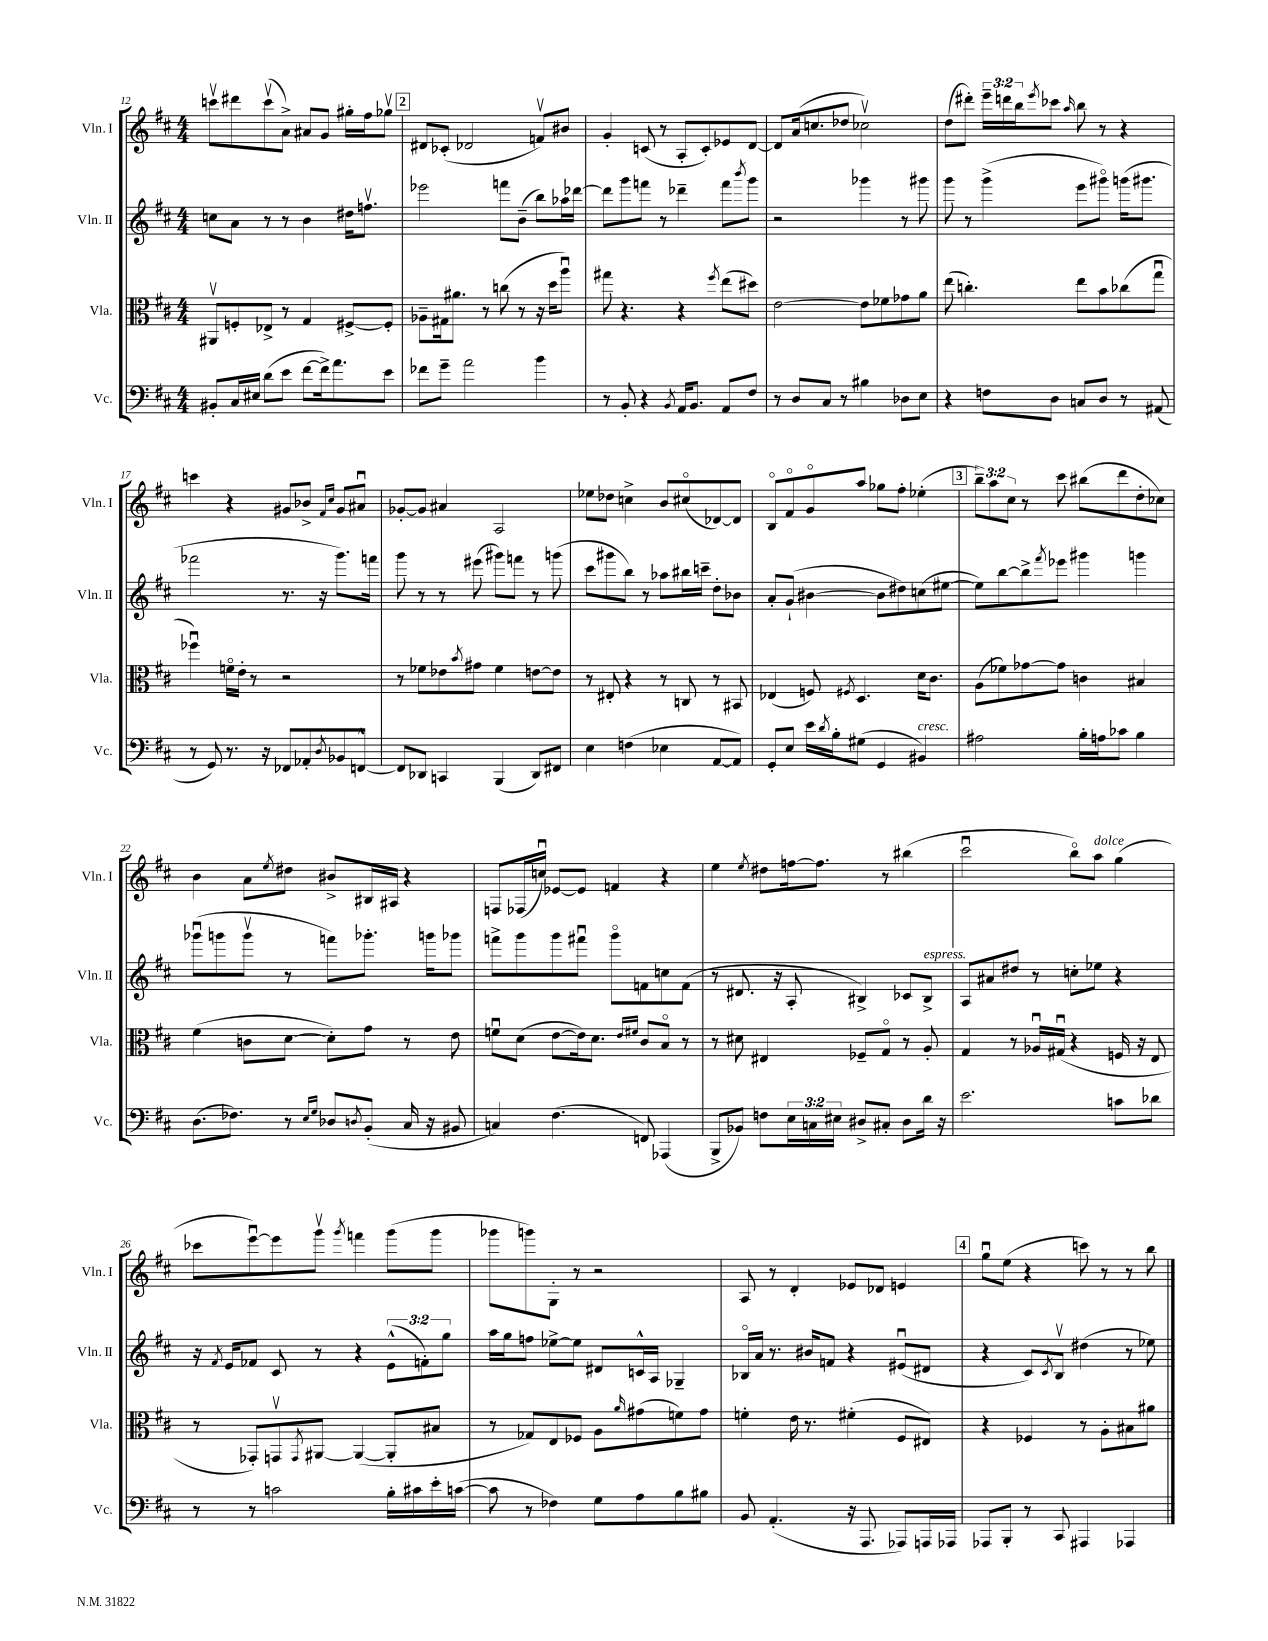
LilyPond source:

<<
\new StaffGroup <<
\new Staff = "s0" \with { instrumentName = "Vln. I" shortInstrumentName = "Vln. I" } {
    \clef treble \key d \major \numericTimeSignature \time 4/4 \override Staff.TupletNumber.text = #tuplet-number::calc-fraction-text
    c'''8\upbow dis'''8 c'''8\upbow( a'8->) ais'8 g'8 gis''16-. fis''16 ges''8\upbow |
    \mark \markup { \box "2" } dis'8 ces'8-.( des'2 f'8\upbow) bis'8 |
    g'4-. c'8( r8 a8-. c'8-.) ees'8 d'8~ |
    d'8 a'16( c''8. des''8 ces''2\upbow) |
    d''8( dis'''8-.) \tuplet 3/2 { e'''16-- d'''16 b''16 } \acciaccatura { e'''8 } ces'''8 \grace { a''16 } b''8 r8 r4 |
    c'''4 r4 gis'8 bes'8-> \grace { fis'16 cis''16 } gis'8 ais'8\downbow |
    ges'8~-. ges'8 ais'4 a2 |
    ees''8 des''8 c''4-> b'8 cis''8\flageolet( des'8~) des'8 |
    b8\flageolet fis'8\flageolet g'8\flageolet a''8 ges''8 fis''8-. ees''4-.( |
    \mark \markup { \box "3" } \tuplet 3/2 { b''8--) a''8 cis''8 } r8 cis'''8 bis''8( d'''8 d''8-. ces''8) |
    b'4 a'8 \acciaccatura { e''8 } dis''8 bis'8-> bis16 ais16 r4 |
    f8 fes16( c''16\downbow) ees'8~ ees'8 f'4 r4 |
    e''4 \acciaccatura { e''8 } dis''8 f''16~ f''8. r8 bis''4( |
    cis'''2\downbow b''8\flageolet) a''8^\markup { \italic "dolce" } g''4( |
    ces'''8 e'''8~\downbow) e'''8 g'''8\upbow \acciaccatura { g'''8 } f'''4 g'''8( g'''8 |
    ges'''8 g'''8) g8-. r8 r2 |
    a8 r8 d'4-. ees'8 des'8 e'4 |
    \mark \markup { \box "4" } g''8\downbow e''8( r4 c'''8) r8 r8 b''8 \bar "|." |
}
\new Staff = "s1" \with { instrumentName = "Vln. II" shortInstrumentName = "Vln. II" } {
    \clef treble \key d \major \numericTimeSignature \time 4/4 \override Staff.TupletNumber.text = #tuplet-number::calc-fraction-text
    c''8 a'8 r8 r8 b'4 dis''16 f''8.\upbow |
    \mark \markup { \box "2" } ees'''2 f'''8 b'8--( b''8) aes''16 des'''16~ |
    des'''8 g'''8 f'''8 r8 des'''4-- f'''8 \acciaccatura { b'''8 } g'''8 |
    r2 ges'''4 r8 gis'''8 |
    g'''8 r8 g'''4->( e'''8 gis'''8\flageolet) g'''16( gis'''8. |
    fes'''2 r8. r16 g'''8.) f'''16 |
    g'''8 r8 r8 eis'''8( gis'''8) f'''8 r8 g'''8( |
    cis'''8 gis'''8 b''8) r8 aes''8 bis''16 c'''16-- d''8-. bes'8 |
    a'8-. g'8-!( bis'4~ bis'8 dis''8) c''8( eis''8~ |
    \mark \markup { \box "3" } eis''8) b''8~ b''8-> \acciaccatura { fis'''8 } ees'''8 gis'''4 g'''4 |
    ges'''8\downbow( g'''8 g'''8\upbow r8 f'''8) ges'''8.-. g'''16 ges'''8 |
    f'''8-> g'''8 g'''8 fis'''8\downbow g'''8\flageolet f'8 c''8 f'8( |
    r8 dis'8. r16 a8-. bis4->) ces'8 bis8->^\markup { \italic "espress." } |
    a8 ais'8 dis''8 r8 c''8-. ees''8 r4 |
    r16 \acciaccatura { fis'8 } e'16 fes'8 cis'8 r8 r4 \tuplet 3/2 { e'8-^( f'8-.) g''8 } |
    a''16 g''16 f''8 ees''8~-> ees''8 dis'8 c'16-^ a16 ges4-- |
    bes16\flageolet a'16 r8. bis'16 f'8 r4 eis'8\downbow( dis'8 |
    \mark \markup { \box "4" } r4 cis'8) \acciaccatura { cis'8 } b8\upbow dis''4( r8 ees''8) \bar "|." |
}
\new Staff = "s2" \with { instrumentName = "Vla." shortInstrumentName = "Vla." } {
    \clef alto \key d \major \numericTimeSignature \time 4/4
    ais,8\upbow f8-. ees8-> r8 g4 fis8~-> fis8-. |
    \mark \markup { \box "2" } aes8-- gis16 ais'8. r8 c''8( r8 r16 d''16 a''8\downbow) |
    gis''8 r4. r4 \acciaccatura { fis''8 } e''8( dis''8) |
    e'2~ e'8 fes'8 ges'8 a'8 |
    e''8( c''4.-.) e''8 b'8 ces''8( g''8\downbow |
    fes''4\downbow) f'16\flageolet e'16-. r8 r2 |
    r8 fes'8 ees'8 \acciaccatura { b'8 } gis'8 fes'4 e'8~ e'8 |
    r8 eis8-. r4 r8 c8 r8 bis,8 |
    ees4( f8) \acciaccatura { fis8 } d4. d'16 cis'8. |
    \mark \markup { \box "3" } a8( fes'8) ges'8~ ges'8 c'4 bis4 |
    fis'4( c'8 d'8~ d'8-.) g'8 r8 e'8 |
    f'8\downbow d'8( e'8~ e'16) d'8. \grace { e'16 fis'16 } cis'8 b8\flageolet r8 |
    r8 dis'8 eis4 fes8-- g8\flageolet r8 a8-. |
    g4 r8 aes16\downbow gis16\downbow( r4 f16 r16 e8 |
    r8 ges,8-.) g,8\upbow \acciaccatura { g,8 } ais,8~ ais,4~( ais,8-. bis8 |
    r8 ges8) e8 fes8 a8 \grace { a'16 } gis'8( f'8) gis'8 |
    f'4-. e'16 r8. fis'4-.( fis8 eis8) |
    \mark \markup { \box "4" } r4 fes4 r8 a8-. bis8 ais'8 \bar "|." |
}
\new Staff = "s3" \with { instrumentName = "Vc." shortInstrumentName = "Vc." } {
    \clef bass \key d \major \numericTimeSignature \time 4/4 \override Staff.TupletNumber.text = #tuplet-number::calc-fraction-text
    bis,8-. cis16 eis16 d'8( e'8 fis'8~ fis'16->) a'8. e'8 |
    \mark \markup { \box "2" } fes'8 g'8-- a'2 b'4 |
    r8 b,8-. r4 \acciaccatura { b,8 } a,16 b,8. a,8 fis8 |
    r8 d8 cis8 r8 bis4 des8 e8 |
    r4 f8 d8 c8 d8 r8 ais,8( |
    r8 g,8) r8. r16 fes,8 aes,8-. \acciaccatura { d8 } bes,8 f,8~-^ |
    f,8 des,8 c,4 b,,4( des,8) fis,8 |
    e4 f4( ees4 a,8~ a,8) |
    g,8-. e8 e'16 \acciaccatura { d'8 } b16-. gis8( g,4 bis,4^\markup { \italic "cresc." }) |
    \mark \markup { \box "3" } ais2 b16-. a16 ces'8 b4 |
    d8.( fes8.) r8 \grace { e16 g16 } des8 \acciaccatura { d8 } b,8-.( cis16 r16 bis,8 |
    c4) fis4.( f,8) aes,,4( |
    b,,8-> bes,8) f8 \tuplet 3/2 { e16 c16 eis16 } dis8-> cis8-. dis8 d'16 r16 |
    e'2. c'8 des'8 |
    r8 r8 c'2 b16-. cis'16 e'16-. c'16~( |
    c'8 r8 fes4) g8 a8 b8 bis8 |
    b,8 a,4.-.( r16 a,,8. aes,,8) a,,16 aes,,16 |
    \mark \markup { \box "4" } aes,,8 b,,8-. r8 cis,8 ais,,4 aes,,4 \bar "|." |
}
>>
>>
\layout { \context { \Score currentBarNumber = #12 } }
